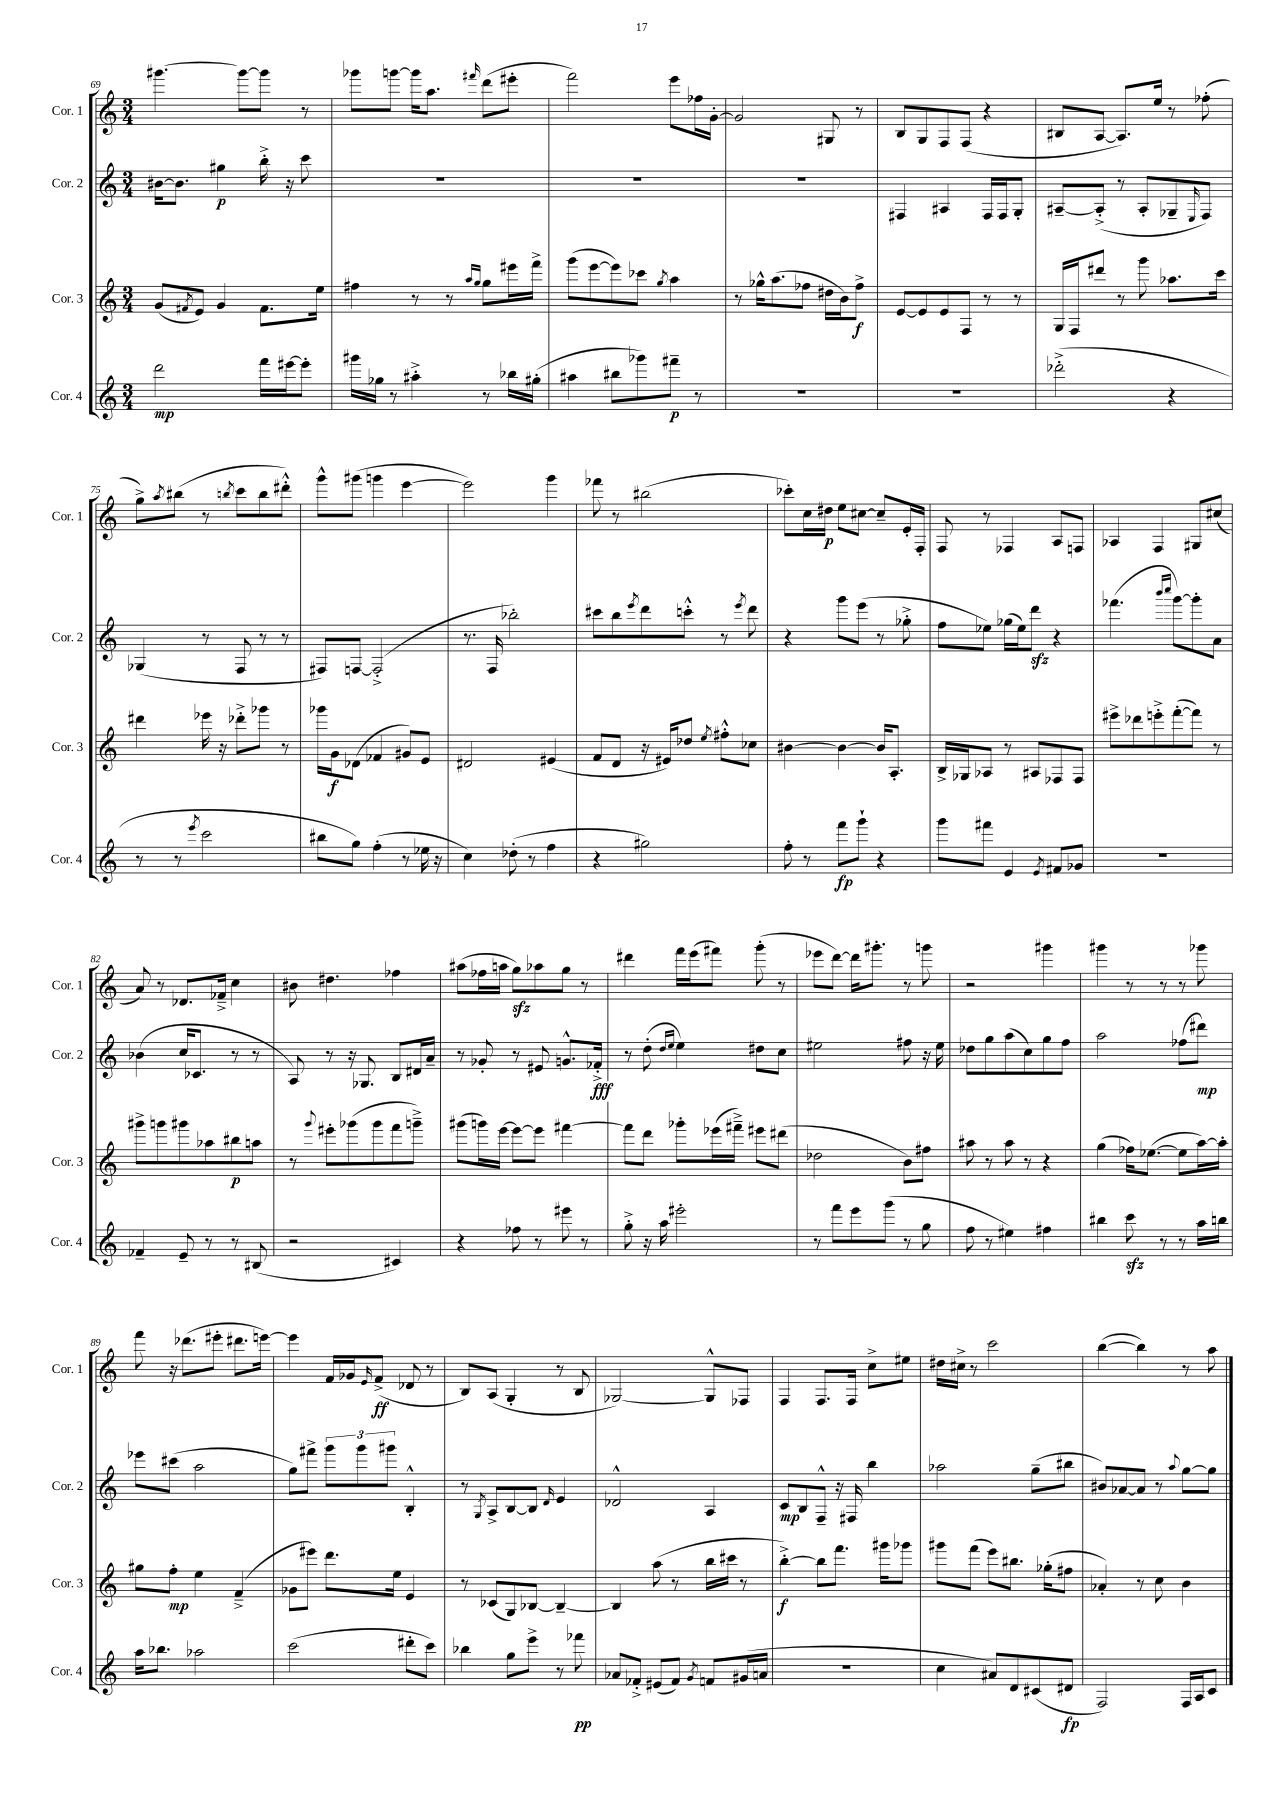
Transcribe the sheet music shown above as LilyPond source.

<<
\new StaffGroup <<
\new Staff = "s0" \with { instrumentName = "Cor. 1" shortInstrumentName = "Cor. 1" } {
    \clef treble \key c \major \numericTimeSignature \time 3/4
    gis'''4.~ gis'''8~ gis'''8 r8 |
    ges'''8 g'''8~ g'''16 a''8. \grace { fis'''16 } d'''8( eis'''8-. |
    f'''2) e'''8 fes''16 g'16~-. |
    g'2 gis8 r8 |
    b8 g8 f8 f8( r4 |
    bis8 a8~ a8.) e''16 r8 fes''8-.( |
    g''8->) \acciaccatura { a''8 } bis''8( r8 \acciaccatura { b''8 } c'''8 b''8 dis'''8-.-^) |
    g'''8-^ gis'''8( g'''4 e'''4~ |
    e'''2) g'''4 |
    fes'''8 r8 bis''2( |
    ces'''8-.) c''16 dis''16\p e''8 cis''8~ cis''8-- e'16-. f16-. |
    f8 r8 fes4 a8 f8 |
    aes4 f4 gis8 cis''8( |
    a'8) r8 des'8. fes'16---> c''4 |
    bis'8 dis''4. fes''4 |
    ais''8( fes''16 a''16 g''8\sfz) aes''8 g''8 r8 |
    dis'''4 f'''16 e'''16( fis'''8) g'''8-.( r8 |
    ees'''8 d'''8~) d'''16 gis'''8.-. r8 g'''8 |
    r2 gis'''4 |
    gis'''4 r8 r8 r8 ges'''8 |
    f'''8 r16 des'''8.( eis'''8-. dis'''8. e'''16~) |
    e'''4 f'16 ges'16 \grace { e'16 } f'8->\ff( des'8 r8 |
    b8) a8( g4-. r8 b8 |
    ges2~) ges8-^ fes8 |
    f4 f8. f16 c''8-> eis''8 |
    dis''16 cis''16-> r8 c'''2 |
    b''4~( b''4) r8 a''8 \bar "|." |
}
\new Staff = "s1" \with { instrumentName = "Cor. 2" shortInstrumentName = "Cor. 2" } {
    \clef treble \key c \major \numericTimeSignature \time 3/4
    bis'16~ bis'8. gis''4\p b''16-.-> r16 c'''8 |
    R2. |
    R2. |
    R2. |
    fis4 ais4 fis16 fis16 g8-. |
    ais8~-- ais8-.->( r8 ais8-. ges8-- \grace { e16 } f8) |
    ges4( r8 f8 r8 r8 |
    fis8) f8~ f2-.->( |
    r8. f16 bes''2-.) |
    cis'''8 b''8 \acciaccatura { e'''8 } d'''8 c'''8-.-^ r8 \acciaccatura { e'''8 } d'''8 |
    r4 g'''8 e'''8( r8 ges''8-.-> |
    f''8 ees''8) ges''16( ees''16) d'''8\sfz r4 |
    fes'''4.( \grace { b'''16 c''''16 } g'''8~) g'''8-. a'8 |
    bes'4( c''16 ces'8. r8 r8 |
    a8) r8 r16 ges8. b8 dis'16 a'16-- |
    r8 ges'8-. r8 eis'8 g'8.-^ fes'16-.->\fff |
    r8 d''8-.( \grace { d''16 e''16 } e''4) dis''8 c''8 |
    eis''2 fis''8 r16 eis''16 |
    des''8 g''8 a''8( c''8) g''8 f''8 |
    a''2 fes''8( dis'''8\mp) |
    ees'''8 cis'''8( a''2 |
    g''8) fis'''8-> \tuplet 3/2 { g'''8 g'''8 gis'''8 } b4-.-^ |
    r8 \acciaccatura { g8 } a8-> b8~ b8 \grace { d'16 } e'4 |
    des'2-^ a4 |
    c'8\mp b8 f8---^ r16 fis16 b''4 |
    aes''2 g''8--( bis''8 |
    bis'8) aes'8~ aes'8 r8 \appoggiatura { a''8 } g''8~ g''8 \bar "|." |
}
\new Staff = "s2" \with { instrumentName = "Cor. 3" shortInstrumentName = "Cor. 3" } {
    \clef treble \key c \major \numericTimeSignature \time 3/4
    g'8( \acciaccatura { fis'8 } e'8) g'4 fis'8. e''16 |
    fis''4 r8 r8 \grace { a''16 g''16 } g''8 eis'''16 f'''16-> |
    g'''8( e'''8~ e'''8) ces'''8 \acciaccatura { g''8 } a''4 |
    r8 ges''16-^ a''8.( fes''8 dis''16 b'16) fes''8->\f |
    e'8~ e'8 e'8 f8 r8 r8 |
    g16 f16 dis'''8 r8 g'''8 aes''8. c'''16 |
    dis'''4 ees'''16 r16 des'''8-.-> ges'''8 r8 |
    ges'''16 g'16\f des'8( fes'4 gis'8) e'8 |
    dis'2 eis'4( |
    f'8 d'8 r16 eis'16) des''8 \acciaccatura { e''8 } fis''8-.-^ ces''8 |
    bis'4~ bis'4~ bis'16 a8.-. |
    b16-> ges16 aes8 r8 ais8 fes8 fes8 |
    eis'''8-> des'''8 e'''8-.-> f'''8~-.( f'''8) r8 |
    gis'''8-> g'''8 gis'''8 aes''8 bis''8\p a''8 |
    r8 \appoggiatura { g'''8 } eis'''8-. ges'''8( ges'''8 f'''8 g'''8--->) |
    gis'''8( g'''16) e'''16~ e'''8~ e'''8 fis'''4~ |
    fis'''8 d'''8 ges'''8-. ees'''16( fis'''16--->) eis'''8 dis'''8( |
    des''2 b'8) fis''8 |
    ais''8 r8 ais''8 r8 r4 |
    g''4( fes''16) ees''8.~( ees''8 a''16~) a''16-. |
    gis''8 f''8-.\mp e''4 f'4--->( |
    ges'8 eis'''8) d'''8. e''16 e'4 |
    r8 ces'8( g8) bes8~ bes4~-- |
    bes4 a''8( r8 b''16 cis'''16 r8 |
    b''4~-.->\f) b''8 f'''8. gis'''16 ges'''8 |
    gis'''8 f'''8( e'''8) bis''8. ges''16-.( fis''8 |
    aes'4-.) r8 c''8 b'4 \bar "|." |
}
\new Staff = "s3" \with { instrumentName = "Cor. 4" shortInstrumentName = "Cor. 4" } {
    \clef treble \key c \major \numericTimeSignature \time 3/4
    d'''2\mp f'''16 eis'''16~ eis'''8-. |
    gis'''16 ges''16 r8 ais''4-.-> r8 bes''16 gis''16-.( |
    ais''4 bis''8 ges'''8) fis'''8--\p r8 |
    R2. |
    R2. |
    des'''2-.->( r4 |
    r8 r8 \acciaccatura { e'''8 } c'''2 |
    bis''8 g''8) f''4-.( r8 ees''16 r16 |
    c''4) des''8-.( r8 f''4 |
    r4 gis''2) |
    f''8-. r8 f'''8\fp g'''8-! r4 |
    g'''8 fis'''8 e'4 \acciaccatura { e'8 } fis'8 ges'8 |
    R2. |
    fes'4-- e'8-- r8 r8 bis8( |
    r2 cis'4) |
    r4 fes''8 r8 eis'''8 r8 |
    g''8-.-> r16 a''16 eis'''2-. |
    r8 f'''8 e'''8 g'''8( r8 g''8 |
    f''8 r8 eis''4) fis''4 |
    bis''4 c'''8\sfz r8 r8 a''16 b''16 |
    a''16 bes''8. aes''2 |
    c'''2( dis'''8-. c'''8) |
    bes''4 g''8 e'''8-> r8 fes'''8\pp |
    aes'8 fes'8-.-> eis'8( fes'8) \acciaccatura { g'8 } f'8 gis'16( a'16 |
    R2. |
    c''4 ais'8) d'8 cis'8( dis'8\fp |
    f2) f16 a16 c'8 \bar "|." |
}
>>
>>
\layout { \context { \Score currentBarNumber = #69 } }
